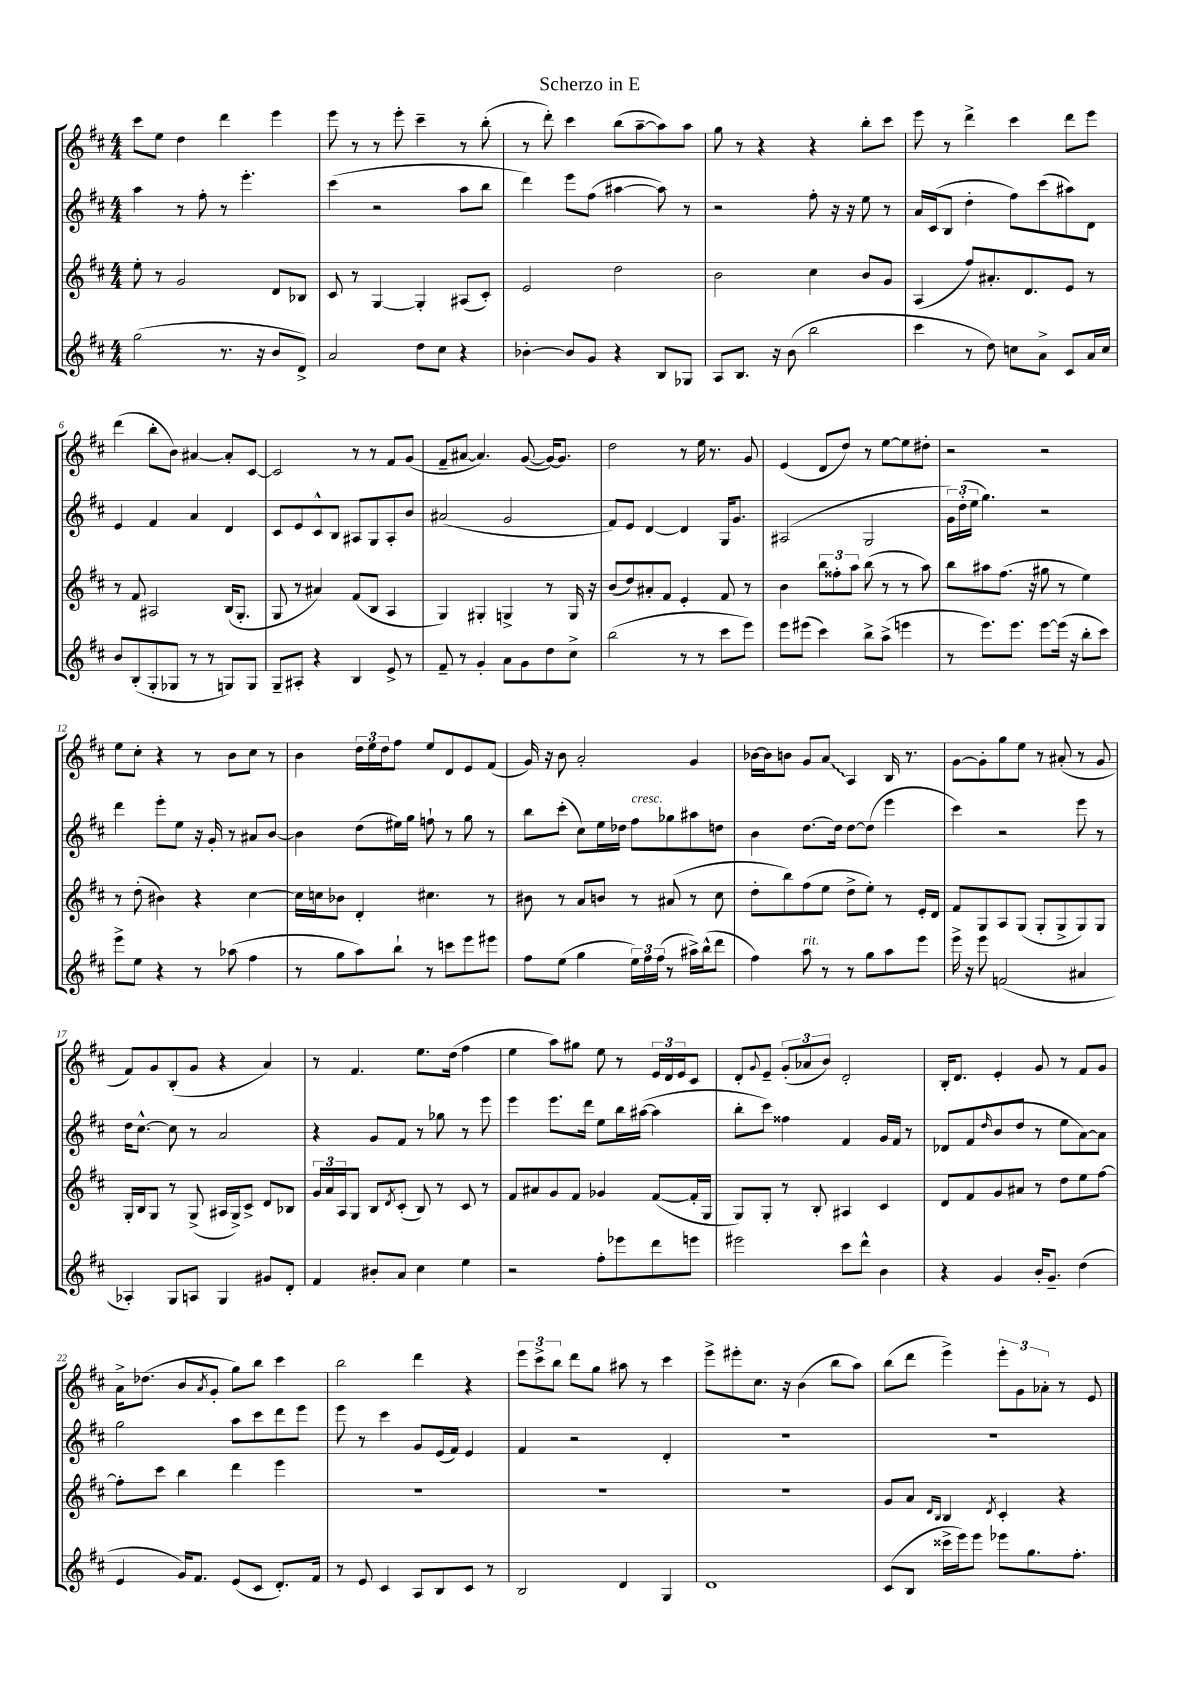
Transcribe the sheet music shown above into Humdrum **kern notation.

**kern	**kern	**kern	**kern
*staff4	*staff3	*staff2	*staff1
*clefG2	*clefG2	*clefG2	*clefG2
*k[f#c#]	*k[f#c#]	*k[f#c#]	*k[f#c#]
*M4/4	*M4/4	*M4/4	*M4/4
(2gg	8ee'	4aa	8ccc#
.	8r	.	8ee
.	2g	8r	4dd
.	.	8ff#'	.
8.r	.	8r	4ddd
.	.	4.eee'	.
16r	.	.	.
8b	8d	.	4eee
8d^)	8B-	.	.
=	=	=	=
2a	8c#	(4ccc#	8eee
.	8r	.	8r
.	[4G	2r	8r
.	.	.	8eee'
8dd	4G']	.	4ccc#~
8cc#	.	.	.
4r	(8A#	8aa	8r
.	8c#')	8bb	(8bb'
=	=	=	=
[4b-'	2e	4ddd)	8r
.	.	.	8ddd')
8b-]	.	8eee	4ccc#
8g	.	(8ff#	.
4r	2dd	[4aa#	(8bb
.	.	.	[8aa~
8B	.	8aa#])	8aa])
8G-	.	8r	8aa
=	=	=	=
8A	2b	2r	8gg
8.B	.	.	8r
.	.	.	4r
16r	.	.	.
(8b	.	.	.
2bb	4cc#	8ff#'	4r
.	.	16r	.
.	.	16r	.
.	8b	8ee	8bb'
.	8g	8r	8ccc#
=	=	=	=
4ccc#	(4A	16a	8eee
.	.	(16c#	.
.	.	8B	8r
8r	8ff#)	4dd'	4ddd^
8dd)	8.a#'	.	.
8cc	.	8ff#)	4ccc#
.	8.d	.	.
8a^	.	(8ccc#	.
8c#	8e	8aa#)	8ddd
16a	8r	8d	8eee
16cc	.	.	.
=	=	=	=
8b	8r	4e	(4ddd
(8B'	8f#	.	.
8G'	2A#	4f#	8bb'
8G-	.	.	8b)
8r	.	4a	[4a#
8r	.	.	.
8G)	(16B	4d	8a#']
.	8.G'	.	.
8G	.	.	[8c#
=	=	=	=
8G~	8G	8c#	2c#]
8A#'	8r	8e	.
4r	4a#)	8c#^^	.
.	.	8B	.
4B	(8f#	8A#	8r
.	8B	8G	8r
8e^	4A	8A#'	8f#
8r	.	8b	(8g
=	=	=	=
8f#~	4G)	(2a#	8f#~
8r	.	.	[8a#
4g'	4G#'	.	4.a#])
8a	4G^	2g	.
8g	.	.	([8g
8dd	8r	.	16g_)
.	.	.	8.g]
8cc#^	16G	.	.
.	16r	.	.
=	=	=	=
(2bb	(8b	8f#)	2dd
.	8dd)	8e	.
.	8a#'	[4d	.
.	8f#	.	.
8r	4e'	4d]	8r
8r	.	.	16ee
.	.	.	8.r
8ccc#	8f#	16G	.
.	.	8.g	.
8eee)	8r	.	8g
=	=	=	=
8eee	4b	(2A#	(4e
(8eee#	.	.	.
4ccc#)	12bb	.	8d
.	12ff##'	.	.
.	.	.	8dd)
.	12aa	.	.
8bb^	(8bb	2G	8r
(8aa^	8r	.	[8ee
4eee	8r	.	8ee]
.	8aa)	.	8dd#'
=	=	=	=
8r	8bb	24g)	2r
.	.	(24dd'	.
.	.	24ee	.
8.eee)	8aa#	4.gg)	.
.	(8.ff#	.	.
8.eee	.	.	.
.	16r	.	.
[8eee	8gg#	2r	2r
(16eee]	8r	.	.
16r	.	.	.
8bb'	4ee)	.	.
8ccc#)	.	.	.
=	=	=	=
8eee^	8r	4ddd	8ee
8ee	(8dd'	.	8cc#'
4r	4b#)	8eee'	4r
.	.	8ee	.
8r	4r	16r	8r
.	.	16g'	.
(8aa-	.	8r	8b
4ff#	[4cc#	8a#	8cc#
.	.	[8b	8r
=	=	=	=
8r	16cc#]	4b]	4b
.	16cc	.	.
8gg	8b-	.	.
8aa)	4d'	(8dd	24dd
.	.	.	24ee
.	.	.	24dd
8bb`	.	16ee#)	8ff#
.	.	16gg	.
8r	4.cc#	8ff`	8ee
8ccc	.	8r	8d
8eee	.	8gg	8e
8eee#	8r	8r	(8f#
=	=	=	=
8ff#	8b#	8bb	16g)
.	.	.	16r
(8ee	8r	(8ccc#'	8b
4gg	8a	8cc#)	2a'
.	8b	16ee	.
.	.	16dd-	.
24ee)	8r	8ff#	.
24ff#	.	.	.
(24ff#	.	.	.
8r	(8a#	8gg-	.
16aa#^)	8r	8aa#	4g
(16bb^^	.	.	.
8ddd	8cc#	8dd	.
=	=	=	=
4ff#)	8dd'	4b	[16b-
.	.	.	16b-]
.	8bb)	.	8b
8aa	(8ff#	[8.dd	8g
8r	8ee	.	8a
.	.	16dd]	.
8r	8dd^	[8dd	4A
8gg	8ee')	(8dd]	.
8aa	8r	4eee	16B
.	.	.	8.r
8eee	16e'	.	.
.	16d	.	.
=	=	=	=
16eee^	8f#	4ccc#)	[8g
16r	.	.	.
8eee	8G	.	8g']
(2f	8A	2r	8gg
.	(8G	.	8ee
.	8G'	.	8r
.	8G^	.	(8a#'
4a#	8G)	8eee	8r
.	8G	8r	8g
=	=	=	=
4A-')	16G'	16dd	8f#)
.	16B	[8.cc#^^	.
.	8G	.	8g
8G	8r	8cc#]	(8B'
8A	(8G^	8r	8g
4G	16A#	2a	4r
.	16G^)	.	.
.	8c#^	.	.
8g#	8d	.	4a)
8d'	8B-	.	.
=	=	=	=
4f#	24g	4r	8r
.	24a	.	.
.	24A	.	.
.	8G	.	4.f#
8b#'	8B	8g	.
.	8qd	.	.
8a	(8c#'	8f#	.
4cc#	8B)	8r	8.ee
.	8r	8gg-	.
.	.	.	(16dd
4ee	8c#	8r	4ff#
.	8r	8eee	.
=	=	=	=
2r	8f#	4eee	4ee
.	8a#	.	.
.	8g	8.eee	8aa)
.	8f#	.	8gg#
.	.	16ddd	.
8ff#'	4g-	8ee	8ee
8eee-	.	16bb	8r
.	.	([16aa#	.
8ddd	([8f#	4aa#]	24e
.	.	.	24d
.	.	.	24e
8eee	16f#']	.	8c#
.	16G	.	.
=	=	=	=
2eee#	8G)	8bb'	8d'
.	.	.	8qqg
.	8G'	8ccc#)	8e~
.	8r	4ff##	(12g'
.	.	.	12a-
.	8B'	.	.
.	.	.	12b)
8ccc#	4A#	4f#	2d'
8ddd^^	.	.	.
4b	4c#	16g	.
.	.	16f#	.
.	.	8r	.
=	=	=	=
4r	8d	8d-	16B'
.	.	.	8.d
.	8f#	8f#	.
.	.	16qqdd	.
4g	8g	(8b	4e'
.	8a#	8dd	.
16b'	8r	8r	8g
8.g~	.	.	.
.	8dd	8ee	8r
(4dd	8ee	[8a)	8f#
.	[8ff#	8a]	8g
=	=	=	=
4e	8ff#']	2gg	16a^
.	.	.	(8.dd-
.	8ccc#	.	.
16g)	4bb	.	8b
8.f#	.	.	.
.	.	.	8qa
.	.	.	8g'
(8e	4ddd	8aa	8gg)
8c#	.	8ccc#	8bb
8.d')	4eee	8ddd	4ccc#
.	.	8eee	.
16f#	.	.	.
=	=	=	=
8r	1r	8eee	2bb
8e	.	8r	.
4c#	.	4ccc#	.
8A	.	8g	4ddd
8B	.	(16e	.
.	.	16f#)	.
8c#	.	4e	4r
8r	.	.	.
=	=	=	=
2B	1r	4f#	12eee
.	.	.	12ccc#^
.	.	.	12bb
.	.	2r	8ddd
.	.	.	8gg
4d	.	.	8aa#
.	.	.	8r
4G	.	4d'	4ccc#
=	=	=	=
1d	1r	1r	8eee^
.	.	.	8eee#'
.	.	.	8.cc#
.	.	.	16r
.	.	.	(4b
.	.	.	8bb
.	.	.	8aa)
=	=	=	=
(8c#	8g	1r	(8bb
8B	8a	.	8ddd
.	16qqd	.	.
.	16qqB	.	.
16ccc##^	4B	.	4eee^)
16eee)	.	.	.
8eee	.	.	.
.	8qd	.	.
8eee-	4c#'	.	12eee'
.	.	.	12g
8.gg	.	.	.
.	.	.	12a-'
.	4r	.	8r
8.ff#'	.	.	.
.	.	.	8e
==	==	==	==
*-	*-	*-	*-
